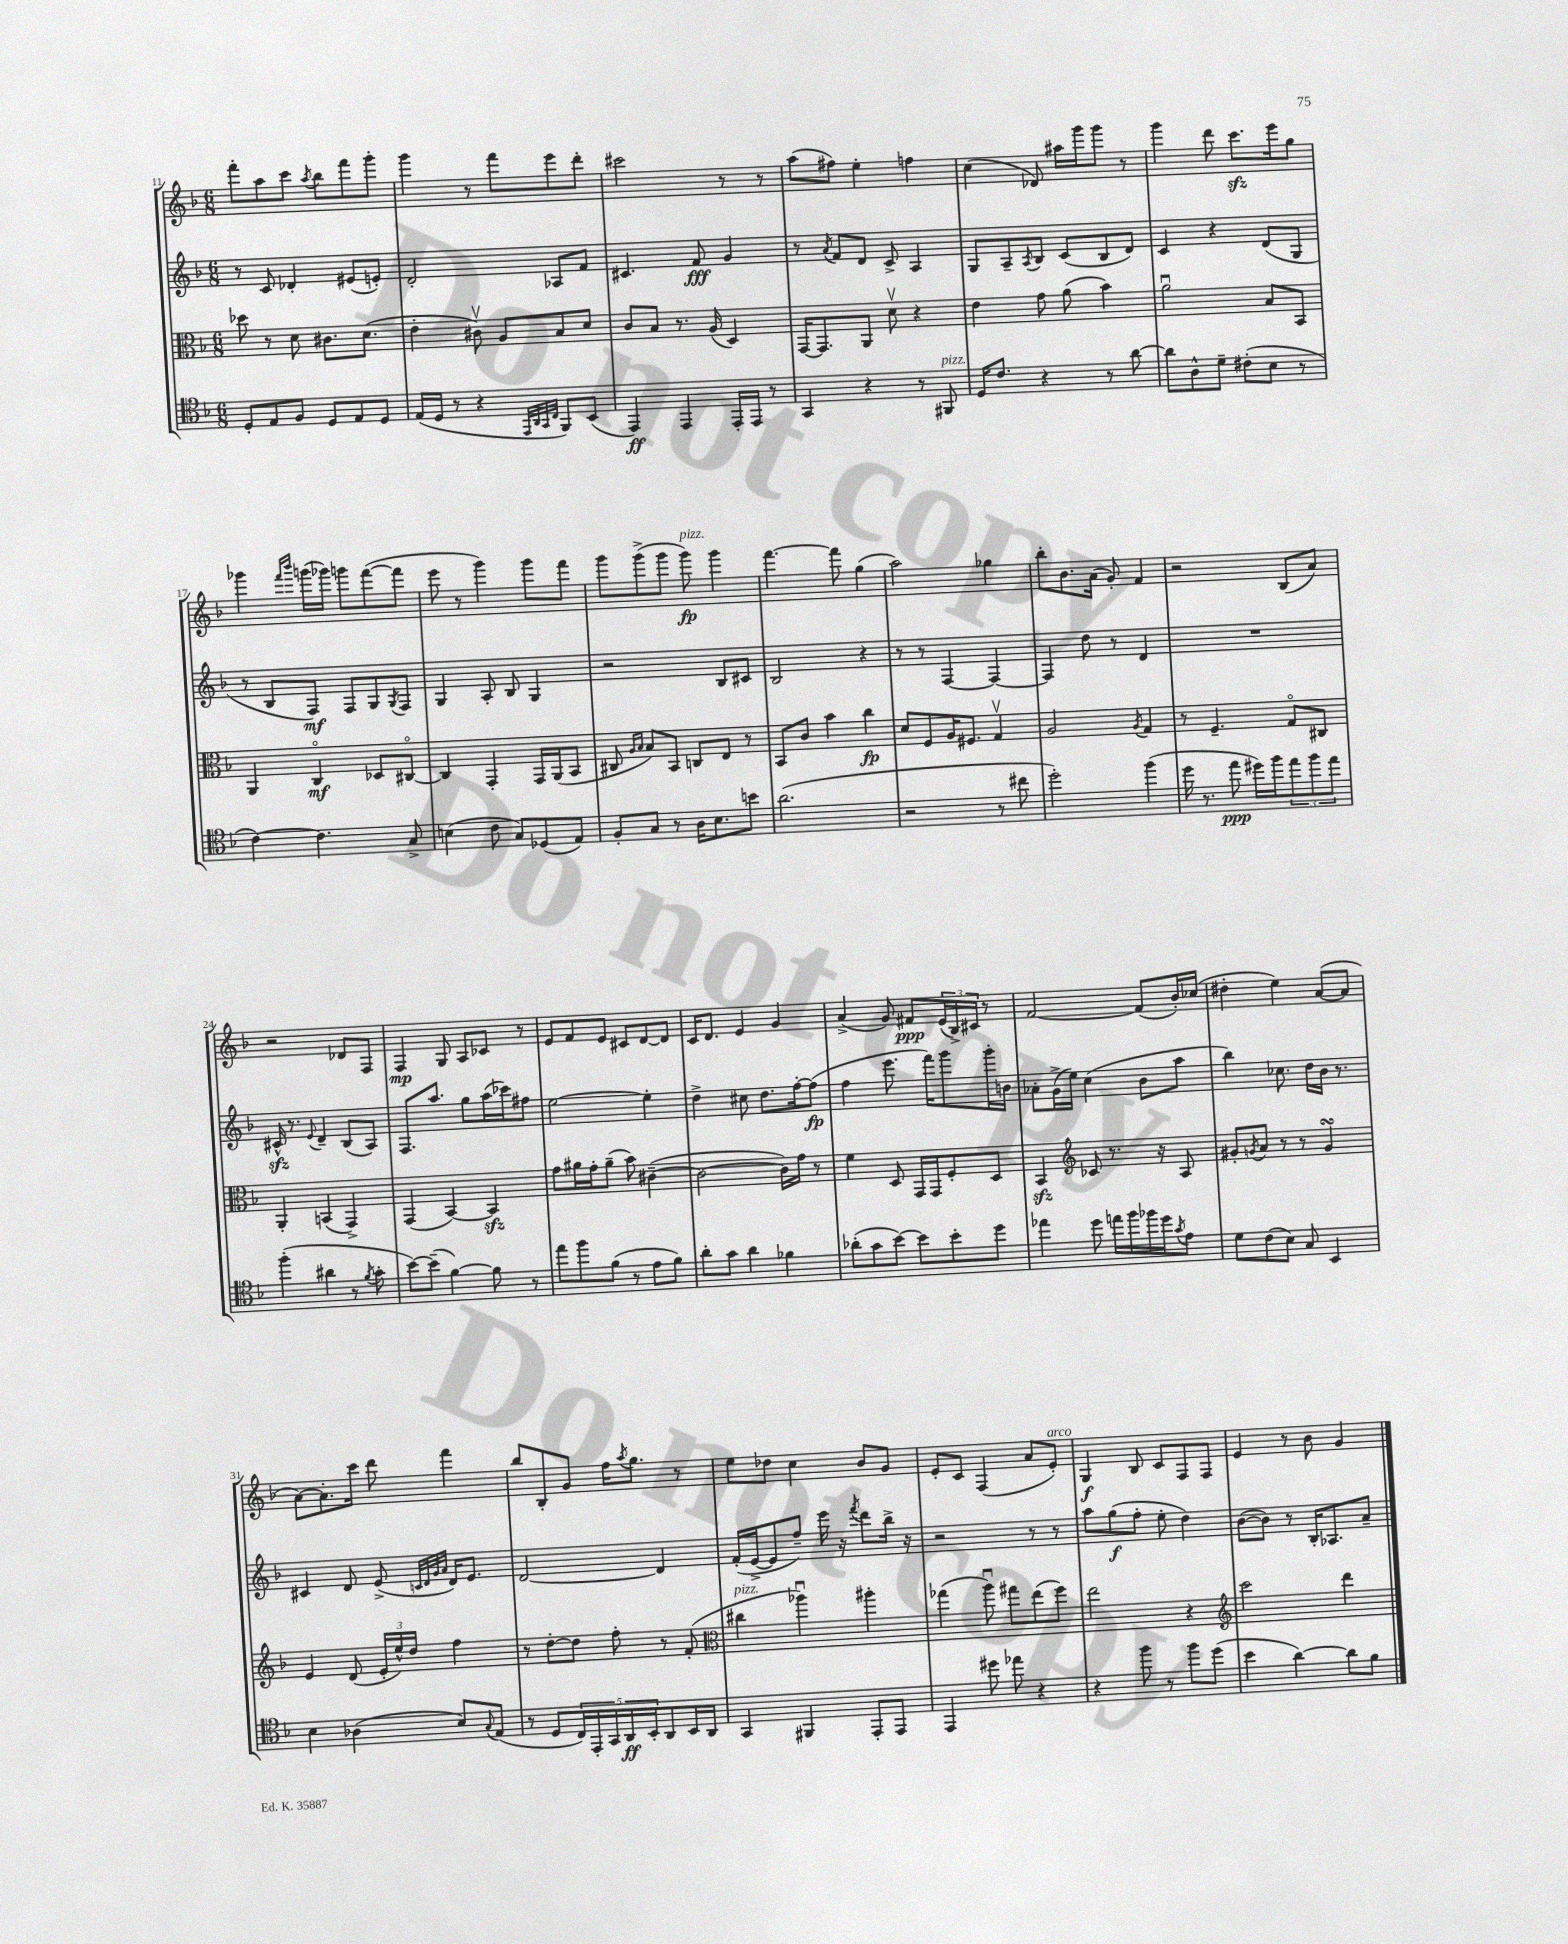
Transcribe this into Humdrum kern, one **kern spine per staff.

**kern	**kern	**kern	**kern
*staff4	*staff3	*staff2	*staff1
*clefC4	*clefC3	*clefG2	*clefG2
*k[b-]	*k[b-]	*k[b-]	*k[b-]
*M6/8	*M6/8	*M6/8	*M6/8
8D'	8dd-	8r	8fff'
8E	8r	8c	8aa
8F	8d	4d-'	8ccc
.	.	.	8qaa
8D	8.c#	.	8bb-
8E	.	(8e#	8fff
.	(8.d	.	.
8D	.	8e')	8ggg'
=	=	=	=
(16E	4e'	2d'	4ggg
16D	.	.	.
8r	.	.	.
4r	8c#v)	.	8r
.	8A	.	8fff
32qqEE	.	.	.
32qqAA	.	.	.
32qqGG	.	.	.
32qqC	.	.	.
8FF)	8B-	8A-	8eee
(8BB-	8d	8f	8ddd'
=	=	=	=
4EE)	8c	4.c#	2ccc#
.	8B-	.	.
4EE	8.r	.	.
.	.	8f	.
.	(16A	.	.
16EE'	4D)	4g	8r
16EE	.	.	.
8r	.	.	8r
=	=	=	=
4GG	[16GG	8r	(8aa
.	8.GG]	.	.
.	.	8qa	.
.	.	8f	8ff#)
4r	8AA	8d	4ee'
.	8dv	8c^	.
8r	4r	4A	4ff
8FF#	.	.	.
=	=	=	=
16D	4e	8G	(4cc
8.c	.	.	.
.	.	8A~	.
.	.	8qA	.
4r	8g	8B-	8d-)
.	(8a	(8c	16aa#
.	.	.	16ggg
8r	4b-)	8B-	8ggg
[8a	.	8d)	8r
=	=	=	=
8a]	2au	4c	4ggg
8A^^	.	.	.
8d~	.	4r	8ddd
(8c#'	.	.	8.ccc
8B-	8B-	(8d	.
.	.	.	16eee
8r	8BB-	8G	8gg
=	=	=	=
[4c)	4AA	8r	4ggg-
.	.	8B-	.
.	.	.	16qqfff
.	.	.	16qqbbb-
4.c]	4Co	8F)	(16ggg
.	.	.	16ggg-)
.	.	8F	8ggg
.	8D-	8G	([8fff
.	.	8qG	.
8G^	[8C#o	8F	8fff]
=	=	=	=
(4B	4C#]	4G	8eee
.	.	.	8r
8c	4GG'	8A'	4ggg)
8G)	.	8B-	.
(8D-	16GG	4G	8ggg
.	(16AA	.	.
8E)	8BB-	.	8fff
=	=	=	=
8F'	8C#	2r	8ggg
.	16qqA	.	.
.	16qqB-	.	.
8G	8B-)	.	(8ggg^
8r	8BB-	.	8ggg
16A	8C	.	8ggg)
8.B-	.	.	.
.	8E	8B-	4ggg
8b	8r	8c#	.
=	=	=	=
(2.a	8BB-	2B-	[4.fff
.	8c	.	.
.	4b-	.	.
.	.	.	8fff]
.	4cc	4r	(4gg
=	=	=	=
2r	8d	8r	2aa)
.	8F	8r	.
.	16A	[4F	.
.	8.F#	.	.
8r	4Gv	4F_	4gg-
8cc#	.	.	.
=	=	=	=
2dd')	2A	4F]	8bb-'
.	.	.	8.b-
.	.	8dd	.
.	.	.	(16a
.	.	8r	8g')
.	8qA	.	.
(4ff	4G	4d	4f
=	=	=	=
16dd	8r	2.r	2r
8.r	.	.	.
.	4.F~	.	.
8ee	.	.	.
16dd#)	.	.	.
16ff	.	.	.
12ee	8Go	.	(8B-
12ff	.	.	.
.	8C#	.	8a)
12ee	.	.	.
=	=	=	=
(4ff'	4AA'	16c#^^	2r
.	.	8.r	.
.	.	8qqe	.
4a#	(4BB	4d~	.
8r	4GG^)	(8B-	8d-
8qf	.	.	.
8g'	.	8A)	8F
=	=	=	=
[8b-)	(4GG	8.F	4F
(8b-~]	.	.	.
.	.	8.aa	.
[4f)	[4BB-)	.	8G
.	.	8gg	8A
8f]	4BB-]	(16aa	8c-
.	.	16ccc-)	.
8r	.	8ff#	8r
=	=	=	=
8ee	8g	[2ee	8e
8ff	16a#	.	8f
.	16g'	.	.
(8f	(8a#~	.	8e
8r	8b-)	.	8c#
8e	([4c#~	4ee']	[8d
8f)	.	.	8d]
=	=	=	=
8a'	2c#_	4dd^	16c
.	.	.	8.d
8g	.	.	.
4a	.	8cc#	4e
.	.	8.dd	.
4f-	16c#])	.	4g
.	16g	[16ff'	.
.	8r	(8ff]	.
=	=	=	=
(8a-'	4f	4ff	(4a^
8g	.	.	.
[8b-)	8D	8.eee	8g)
8b-]	16GG	.	8f#
.	16GG	16fff)	.
8b-'	8F'	8ggg	(24e
.	.	.	24B-^)
.	.	.	24c#
8dd	8D	16ggg'	8r
.	.	16b	.
=	=	=	=
4ee-	4BB-	8a-'	[2f
.	.	(16g^	.
.	.	16ee)	.
*	*clefG2	*	*
8dd	8c-	(4cc	.
16ee	8.r	.	.
16ff	.	.	.
16ff-	.	8b-	(8f]
16dd	16r	.	.
8qg	.	.	.
8e	8A	8aa	16b-')
.	.	.	(16cc-
=	=	=	=
8d	8g#'	4bb-)	4dd#'
.	8qg	.	.
(8c	8a	.	.
8B-)	8r	8.cc-	4ee)
8G	8r	.	.
.	.	16dd	.
4BB-	4g	16b-	([8a
.	.	8.r	.
.	.	.	8a]
=	=	=	=
4B-	4e	4c#	[8a)
.	.	.	8.a']
(4A-	(8d	8d	.
.	.	.	16ccc
.	24e'	(8e^	8ddd
.	24ee^^)	.	.
.	24dd	.	.
.	.	32qqc	.
.	.	32qqd	.
.	.	32qqg	.
.	.	32qqa	.
8B-)	4ff	16d)	4fff
.	.	8.e	.
8qqG	.	.	.
(8E	.	.	.
=	=	=	=
8r	8r	[2d	8bb-
8D	[8dd'	.	8B-'
20C)	8dd]	.	8g
20EE'	.	.	.
20GG	.	.	.
.	8ff'	.	16ff
20AA	.	.	.
.	.	.	8qaa
.	.	.	8.gg
20BB-'	.	.	.
8AA	8r	4d]	.
16BB-	(8f'	.	8r
16AA	.	.	.
=	=	=	=
*	*clefC3	*	*
4GG	4cc#	(16f'	8ee
.	.	[16e^	.
.	.	8e]	8dd-
4FF#	4aa-u)	8ff~)	4cc
.	.	16eee	.
.	.	16r	.
.	.	8qfff	.
8EE'	4aa#'	8ddd	8b-
8EE	.	16bb-^	8g
.	.	16r	.
=	=	=	=
4EE	(4gg-	2r	8e'
.	.	.	8c
8dd#	8aau)	.	(4F
8ee-	8gg#	.	.
4r	(8ee	8r	8a
.	8ff)	8r	8e')
=	=	=	=
4r	2ee	8aa	4G
.	.	(8gg	.
8ff	.	8ff'	8B-
8r	.	8ee'	8c
8ff	4r	4dd)	8F
(8dd	.	.	8F
=	=	=	=
*	*clefG2	*	*
4b-	2ccc	([8b-	4e
.	.	8b-])	.
[4a)	.	8r	8r
.	.	16B-'	8b-
.	.	8.A-	.
8a]	4ddd	.	4g
8f	.	8a~	.
==	==	==	==
*-	*-	*-	*-
